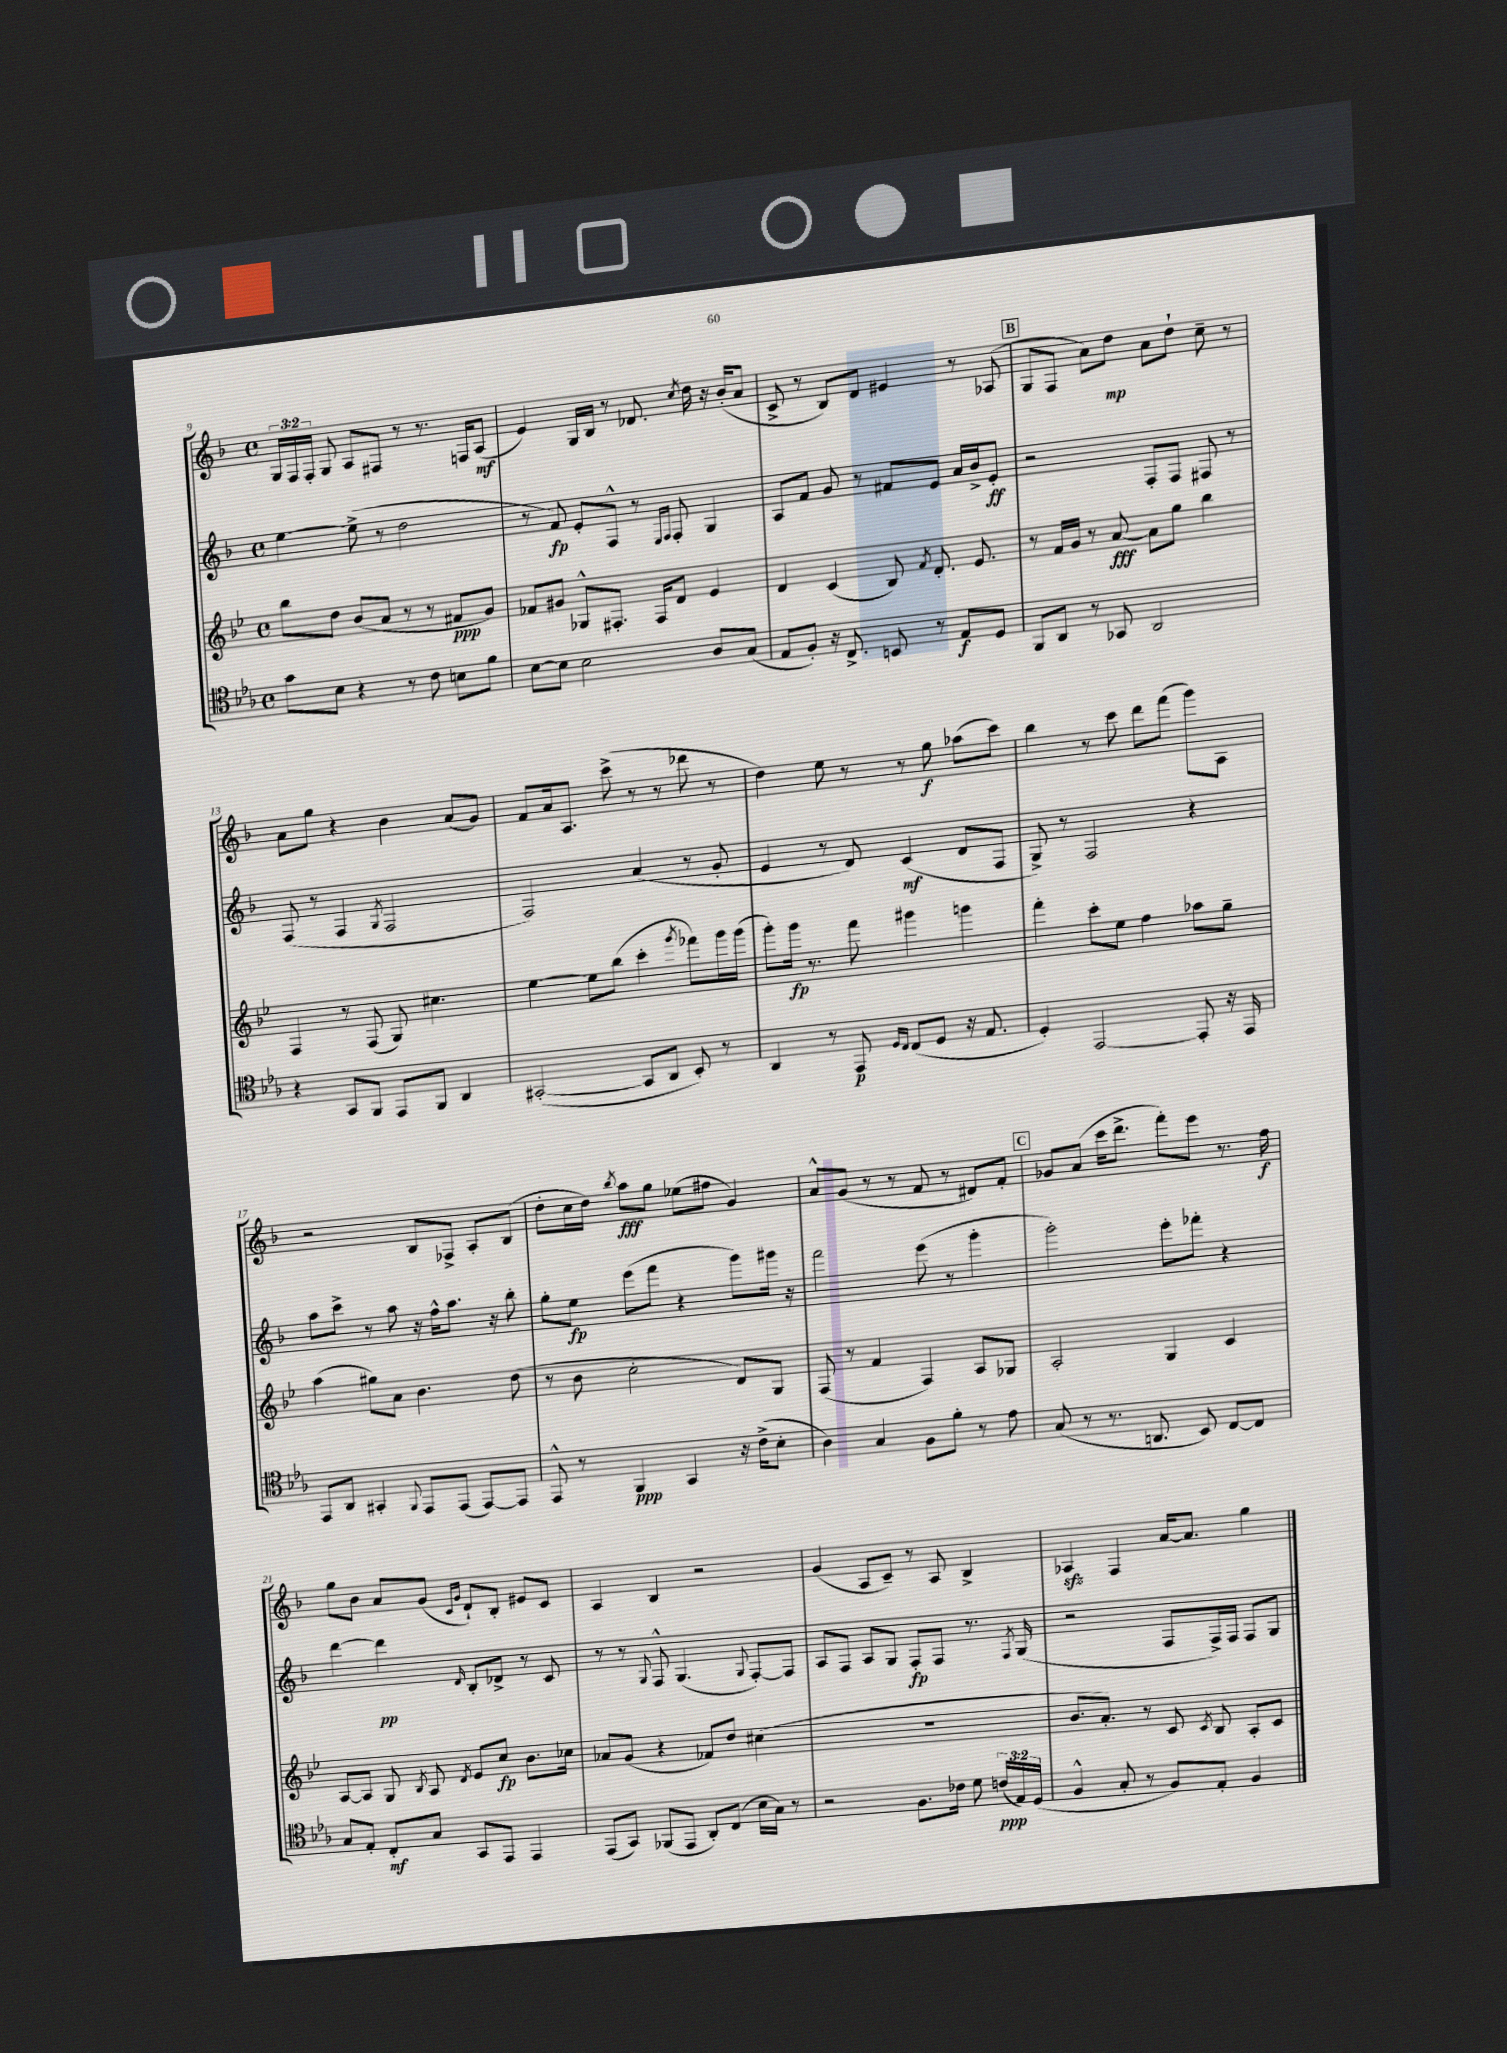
<<
\new StaffGroup <<
\new Staff = "s0" {
    \clef treble \key f \major \defaultTimeSignature \time 4/4 \override Staff.TupletNumber.text = #tuplet-number::calc-fraction-text
    \autoBeamOff \tuplet 3/2 { g16[ f16 f16]-. } g8 a8[ fis8] r8 r8. f16[ a8]\mf( |
    e'4) g16[ bes16] r8 des'8. \acciaccatura { c''8 } d''16 r16 bes'16[-.( a'8] |
    c'8-> r8 bes8[) d'8] eis'4 r8 aes8( |
    \mark \markup { \box "B" } g8[ f8] a'8[) d''8]\mp a'8[ d''8]-! c''8-- r8 |
    a'8[ g''8] r4 bes'4 a'8[( g'8]) |
    f'8[ a'16 a8.] c'''8->( r8 r8 des'''8 r8 |
    d''4) e''8 r8 r8 g''8\f aes''8[( c'''8]) |
    bes''4 r8 c'''8 d'''8[ f'''8]( g'''8[) a8] |
    r2 bes8[ fes8]-> a8[-. bes8]( |
    d''8[-. c''16 d''16]) \acciaccatura { bes''8 } a''8[\fff g''8] ees''8[( fis''8] g'4) |
    a'8[-^ g'8]( r8 r8 f'8 r8 dis'8[) f'8]-. |
    \mark \markup { \box "C" } ges'8[ a'8]( c'''16[ d'''8.]-> f'''8[-.) e'''8] r8. f''16\f |
    g''8[ bes'8] a'8[ g'8]( \grace { c'16[ g'16] } d'8[-!) bes8]-. eis'8[ c'8] |
    a4 bes4 r2 |
    g'4( a8[ c'8]--) r8 a8 bes4-> |
    aes4\sfz f4 a'16[~ a'8.] g''4 \bar "|." |
}
\new Staff = "s1" {
    \clef treble \key f \major \defaultTimeSignature \time 4/4
    \autoBeamOff e''4~ e''8->( r8 d''2 |
    r8 f'8\fp) e'8[-. f8]-^ r8 \grace { e16[ f16] } f8-. g4 |
    a8[ f'8] g'8 r8 fis'8[ e'8] a'16[ bes'16-> e'8]-.\ff |
    \mark \markup { \box "B" } r2 f8[-. f8] fis8 r8 |
    f8( r8 f4 \acciaccatura { g8 } f2 |
    f2) a'4( r8 g'8-. |
    e'4 r8 d'8) c'4\mf( d'8[ f8] |
    g8->) r8 f2 r4 |
    a''8[ c'''8]-> r8 a''8 r16 f''16[-^ a''8.] r16 bes''8-. |
    g''8[-. e''8]\fp e'''8[( f'''8] r4 g'''8[) gis'''16] r16 |
    f'''2 e'''8( r8 g'''4-. |
    \mark \markup { \box "C" } g'''2-.) e'''8[-. fes'''8]-. r4 |
    d'''4~ d'''4\pp \grace { d'16 } bes8[-. des'8]-> r8 c'8 |
    r8 r8 \appoggiatura { g8 } f8-^ g4.( \appoggiatura { g8 } f8[~-.) f8] |
    a8[ f8] a8[ g8] f8[-.\fp f8] r8. \acciaccatura { f8 } g16( |
    r2 f8[ f16->) f16] f8[ g8] \bar "|." |
}
\new Staff = "s2" {
    \clef treble \key bes \major \defaultTimeSignature \time 4/4
    \autoBeamOff bes''8[ d''8] bes'8[( a'8] r8 r8 fis'8[\ppp g'8]) |
    fes'8[ gis'8] ges8[-^ fis8.]-. fis16[ d'8] ees'4 |
    d'4 c'4( bes8) \acciaccatura { f'8 } d'8.-. ees'8. |
    \mark \markup { \box "B" } r8 f'16[ g'16] r8 a'8~\fff a'8[ g''8] bes''4 |
    f4 r8 f8( g8) cis''4. |
    ees''4~ ees''8[ bes''8]( c'''4-. \acciaccatura { g'''8 } fes'''8[) g'''16 g'''16]( |
    g'''8[-.) g'''16]\fp r8. f'''8 gis'''4 g'''4 |
    f'''4-. c'''8[-. ees''8] f''4 aes''8[ g''8]-- |
    a''4( gis''8[) a'8] bes'4. d''8( |
    r8 bes'8 c''2-. d'8[) g8] |
    f8( r8 f'4 f4) a8[ ges8] |
    \mark \markup { \box "C" } a2-. g4 c'4 |
    a8[~ a8] g8 \acciaccatura { bes8 } a8 \acciaccatura { d'8 } ees'8[ c''8]\fp bes'8.[ ces''16] |
    aes'8[ g'8]( r4 fes'8[) d''8] cis''4( |
    R1 |
    bes'8.[ a'8.]-.) r8 c'8 \acciaccatura { c'8 } bes8 a8[-. c'8] \bar "|." |
}
\new Staff = "s3" {
    \clef tenor \key ees \major \defaultTimeSignature \time 4/4 \override Staff.TupletNumber.text = #tuplet-number::calc-fraction-text
    \autoBeamOff g'8[ bes8] r4 r8 c'8 b8[ f'8] |
    bes8[~ bes8] bes2 aes8[ g8]( |
    ees8[ f8]-.) r16 c8.-> b,8 r8 ees8[\f d8] |
    \mark \markup { \box "B" } f,8[ aes,8] r8 ges,8 aes,2 |
    r4 g,8[ f,8] ees,8[ f,8] aes,4 |
    gis,2~-.( gis,8[ aes,8] bes,8-.) r8 |
    aes,4 r8 ees,8\p \grace { d16[ c16] } c8[( d8] r16 ees8. |
    d4-.) ees,2~ ees,8-. r16 ees,16 |
    ees,8[ aes,8] gis,4-. \appoggiatura { f,8 } ees,8[ ees,8]( ees,8[~) ees,8] |
    ees,8-^ r8 f,4\ppp g,4 r16 c'16[->( bes8]-. |
    aes4) g4 f8[ f'8]-. r8 ees'8 |
    \mark \markup { \box "C" } g8( r8 r8. a,8. bes,8) c8[~ c8] |
    g8[ ees8]-. c8[-.\mf g8] g,8[ ees,8] ees,4 |
    ees,8[( g,8]) fes,8[( ees,8] aes,8[-.) c8]( bes16[ g16]) r8 |
    r2 f8.[ ces'16] d'8 \tuplet 3/2 { c'16[\ppp( ees16) d16]( } |
    f4-^ g8-. r8 f8[) ees8]-. f4 \bar "|." |
}
>>
>>
\layout { \context { \Score currentBarNumber = #9 } }
